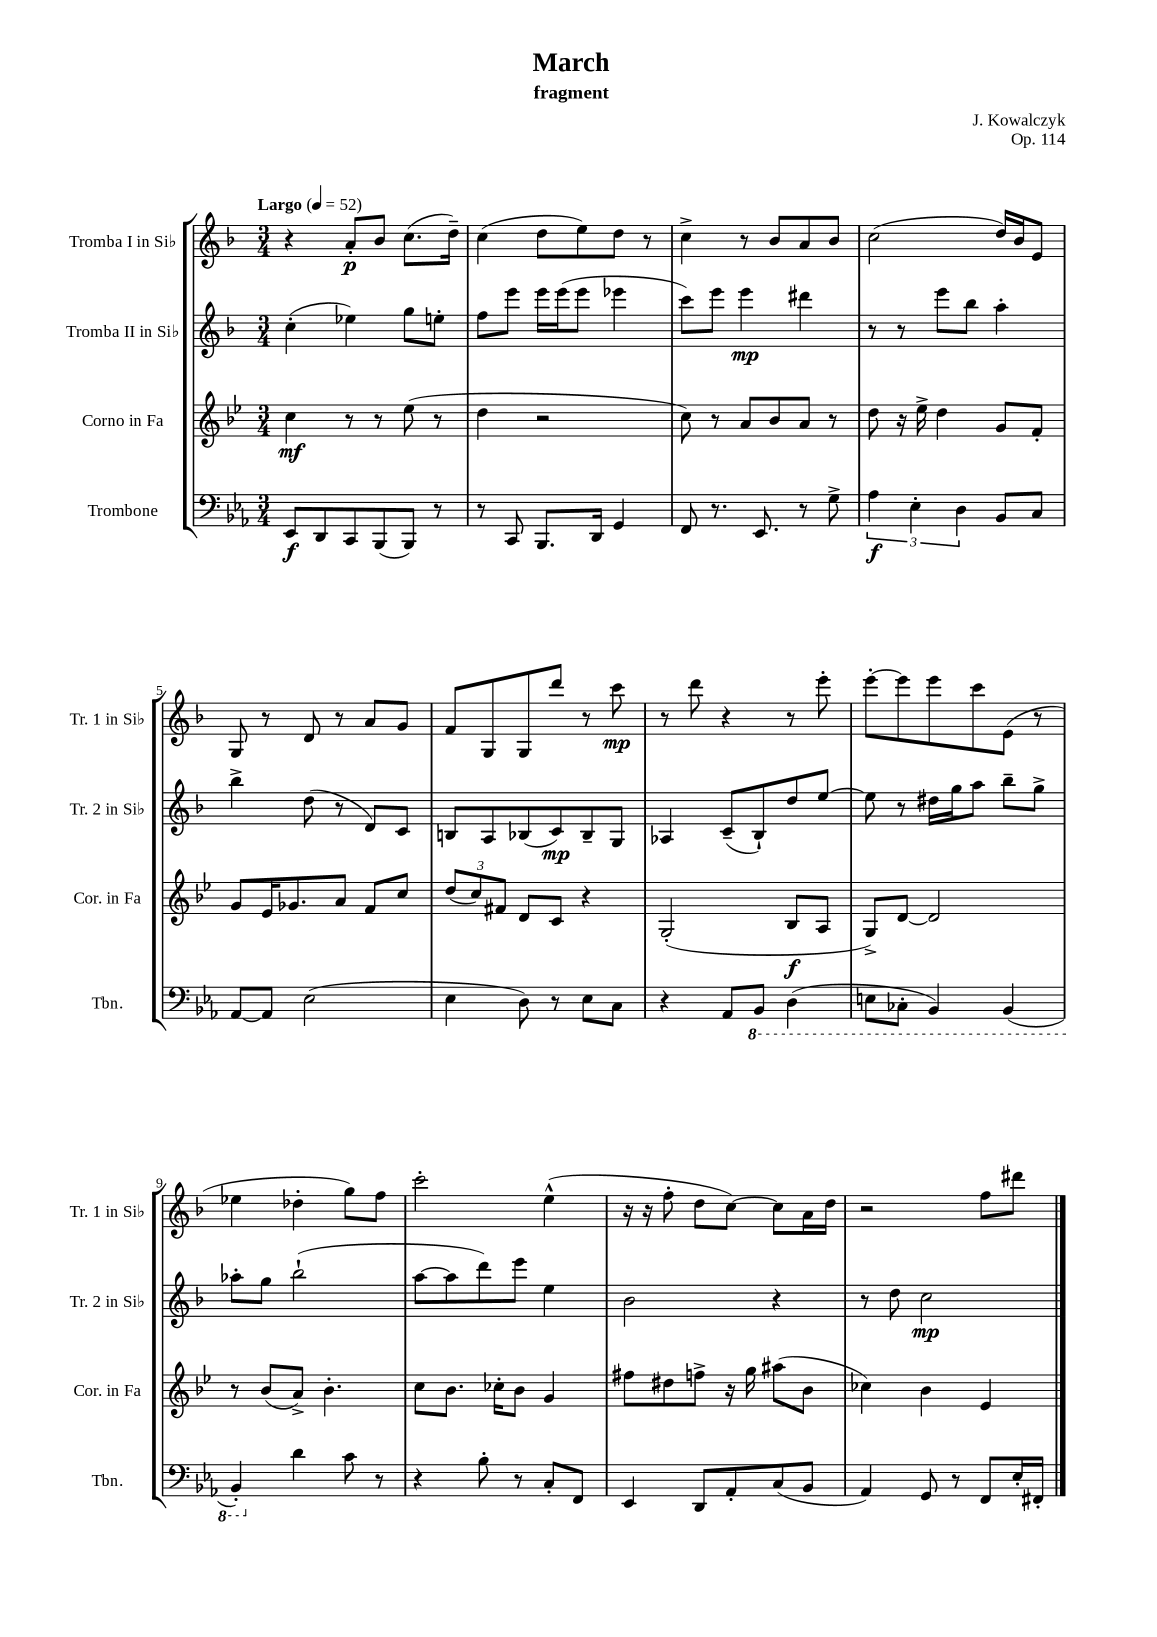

**kern	**dynam	**kern	**dynam	**kern	**dynam	**kern	**dynam
*part4	*part4	*part3	*part3	*part2	*part2	*part1	*part1
*staff4	*staff4	*staff3	*staff3	*staff2	*staff2	*staff1	*staff1
*I"Trombone	*	*I"Corno in Fa	*	*I"Tromba II in Si♭	*	*I"Tromba I in Si♭	*
*I'Tbn.	*	*I'Cor. in Fa	*	*I'Tr. 2 in Si♭	*	*I'Tr. 1 in Si♭	*
*clefF4	*	*clefG2	*	*clefG2	*	*clefG2	*
*k[b-e-a-]	*	*k[b-e-]	*	*k[b-]	*	*k[b-]	*
*M3/4	*	*M3/4	*	*M3/4	*	*M3/4	*
*MM52	*	*MM52	*	*MM52	*	*MM52	*
=1	=1	=1	=1	=1	=1	=1	=1
!	!	!	!	!	!	!LO:TX:a:B:t=Largo	!
8EE-/L	f	4cc\	mf	(4cc'\	.	4r	.
8DD/	.	.	.	.	.	.	.
8CC/	.	8r	.	4ee-X\)	.	8a'/L	p
(8BBB-/	.	8r	.	.	.	8b-/J	.
8BBB-/J)	.	(8ee-\	.	8gg\L	.	(8.cc\L	.
8r	.	8r	.	8een'\J	.	.	.
.	.	.	.	.	.	16dd~\Jk)	.
=2	=2	=2	=2	=2	=2	=2	=2
8r	.	4dd\	.	8ff\L	.	(4cc\	.
8CC/	.	.	.	8eee\J	.	.	.
8.BBB-/L	.	2r	.	16eee\LL	.	8dd\L	.
.	.	.	.	(16eee\J	.	.	.
.	.	.	.	8eee\J	.	8ee\)	.
16DD/Jk	.	.	.	.	.	.	.
4GG/	.	.	.	4eee-X\	.	8dd\J	.
.	.	.	.	.	.	8r	.
=3	=3	=3	=3	=3	=3	=3	=3
8FF/	.	8cc\)	.	8ccc\L)	.	4cc^\	.
8.r	.	8r	.	8eee\J	.	.	.
.	.	8a/L	.	4eee\	mp	8r	.
8.EE-/	.	.	.	.	.	.	.
.	.	8b-/	.	.	.	8b-/L	.
8r	.	8a/J	.	4ddd#X\	.	8a/	.
8G^\	.	8r	.	.	.	8b-/J	.
=4	=4	=4	=4	=4	=4	=4	=4
6A-\	f	8dd\	.	8r	.	(2cc\	.
.	.	16r	.	8r	.	.	.
6E-'\	.	.	.	.	.	.	.
.	.	16ee-^\	.	.	.	.	.
.	.	4dd\	.	8eee\L	.	.	.
6D\	.	.	.	.	.	.	.
.	.	.	.	8bb-\J	.	.	.
8BB-/L	.	8g/L	.	4aa'\	.	16dd/LL)	.
.	.	.	.	.	.	16b-/J	.
8C/J	.	8f'/J	.	.	.	8e/J	.
!!LO:LB:g=z
=5	=5	=5	=5	=5	=5	=5	=5
[8AA-/L	.	8g/L	.	4bb-^\	.	8G/	.
8AA-/J]	.	16e-/K	.	.	.	8r	.
.	.	8.g-X/	.	.	.	.	.
(2E-\	.	.	.	(8dd\	.	8d/	.
.	.	8a/J	.	8r	.	8r	.
.	.	8f/L	.	8d/L)	.	8a/L	.
.	.	8cc/J	.	8c/J	.	8g/J	.
=6	=6	=6	=6	=6	=6	=6	=6
4E-\	.	(12dd/L	.	8Bn/L	.	8f/L	.
.	.	12cc/)	.	.	.	.	.
.	.	.	.	8A/	.	8G/	.
.	.	12f#X/J	.	.	.	.	.
8D\)	.	8d/L	.	(8B-X/	.	8G/	.
8r	.	8c/J	.	8c/)	mp	8ddd/J	.
8E-\L	.	4r	.	8B-~/	.	8r	.
8C\J	.	.	.	8G/J	.	8ccc\	mp
=7	=7	=7	=7	=7	=7	=7	=7
4r	.	(2G'/	.	4A-X/	.	8r	.
.	.	.	.	.	.	8ddd\	.
8AA-/L	.	.	.	(8c~/L	.	4r	.
*8ba	*	*	*	*	*	*	*
8BBB-/J	.	.	.	8B-`/)	.	.	.
(4DD\	.	8B-/L	f	8dd/	.	8r	.
.	.	8A/J	.	[8ee/J	.	8eee'\	.
=8	=8	=8	=8	=8	=8	=8	=8
8EEn\L	.	8G^/L)	.	8ee\]	.	[8eee'\L	.
8CC-X'\J	.	[8d/J	.	8r	.	8eee\]	.
4BBB-/)	.	2d/]	.	16dd#X\LL	.	8eee\	.
.	.	.	.	16gg\J	.	.	.
.	.	.	.	8aa\J	.	8ccc\	.
(4BBB-/	.	.	.	8bb-~\L	.	(8e\J	.
.	.	.	.	8gg^\J	.	8r	.
!!LO:LB:g=z
=9	=9	=9	=9	=9	=9	=9	=9
4BBB-'/)	.	8r	.	8aa-X'\L	.	4ee-X\	.
.	.	(8b-/L	.	8gg\J	.	.	.
*X8ba	*	*	*	*	*	*	*
4d\	.	8a^/J)	.	(2bb-`\	.	4dd-X'\	.
.	.	4.b-'\	.	.	.	.	.
8c\	.	.	.	.	.	8gg\L)	.
8r	.	.	.	.	.	8ff\J	.
=10	=10	=10	=10	=10	=10	=10	=10
4r	.	8cc\L	.	[8aa\L	.	2ccc'\	.
.	.	8.b-\J	.	8aa\]	.	.	.
8B-'\	.	.	.	8ddd\)	.	.	.
.	.	16cc-X'\KL	.	.	.	.	.
8r	.	8b-\J	.	8eee\J	.	.	.
8C'/L	.	4g/	.	4ee\	.	(4ee^^\	.
8FF/J	.	.	.	.	.	.	.
=11	=11	=11	=11	=11	=11	=11	=11
4EE-/	.	8ff#X\L	.	2b-\	.	16r	.
.	.	.	.	.	.	16r	.
.	.	8dd#X\	.	.	.	8ff'\	.
8DD/L	.	8ffn^\J	.	.	.	8dd\L	.
8AA-'/	.	16r	.	.	.	[8cc\J)	.
.	.	16gg\	.	.	.	.	.
(8C/	.	(8aa#X\L	.	4r	.	8cc\L]	.
8BB-/J	.	8b-\J	.	.	.	16a\L	.
.	.	.	.	.	.	16dd\JJ	.
=12	=12	=12	=12	=12	=12	=12	=12
4AA-/)	.	4cc-X\)	.	8r	.	2r	.
.	.	.	.	8dd\	.	.	.
8GG/	.	4b-\	.	2cc\	mp	.	.
8r	.	.	.	.	.	.	.
8FF/L	.	4e-/	.	.	.	8ff\L	.
16E-'/L	.	.	.	.	.	8ddd#X\J	.
16FF#X'/JJ	.	.	.	.	.	.	.
==	==	==	==	==	==	==	==
*-	*-	*-	*-	*-	*-	*-	*-
